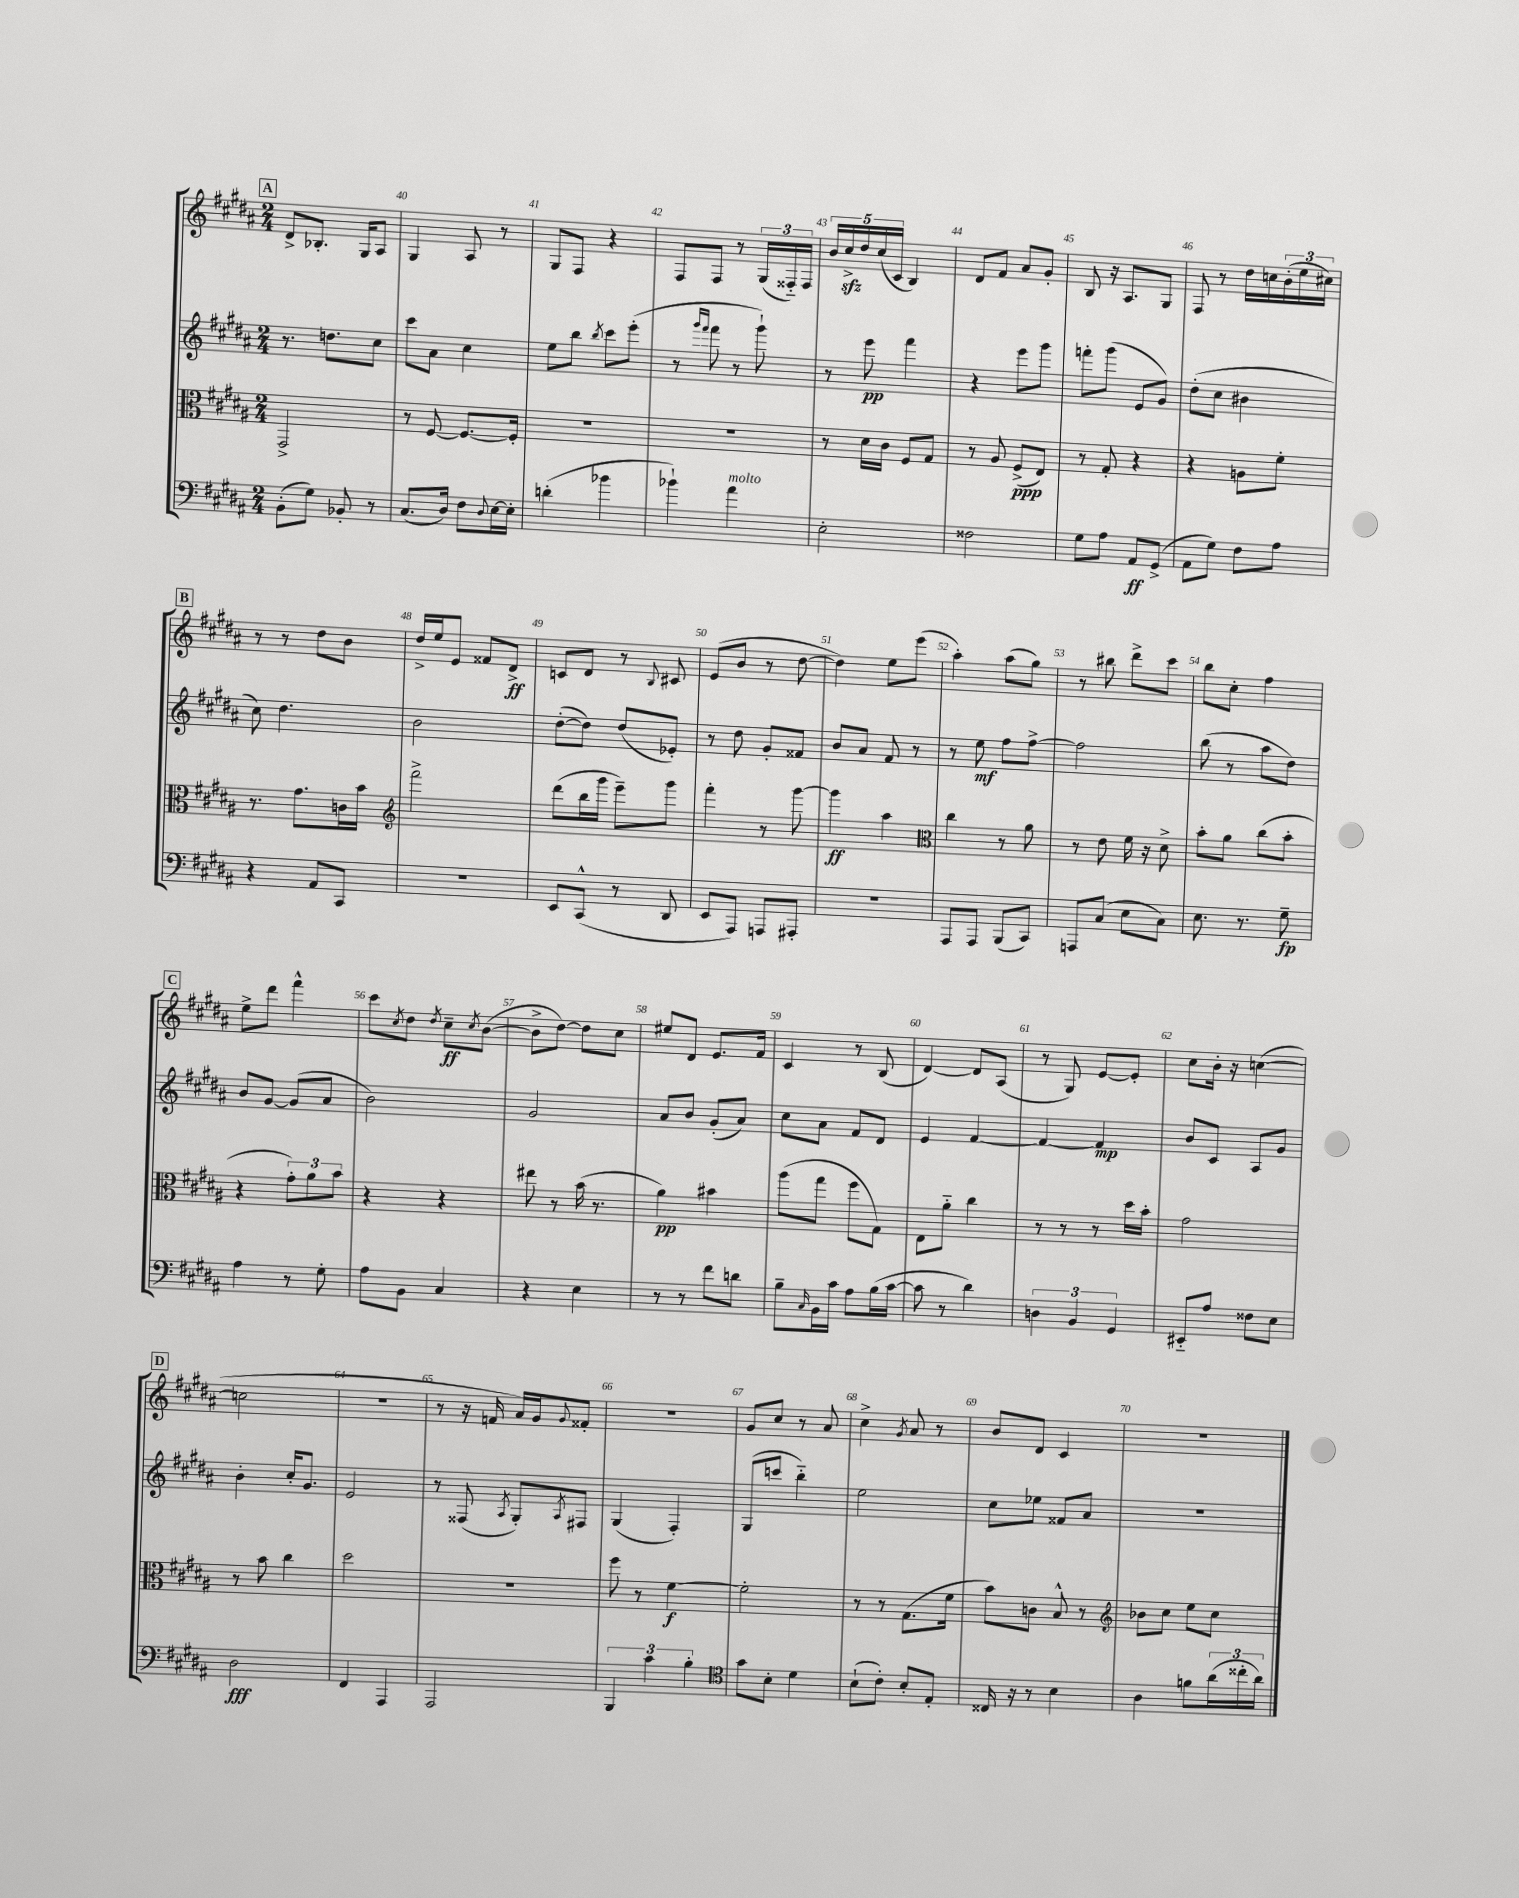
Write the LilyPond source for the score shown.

<<
\new StaffGroup <<
\new Staff = "s0" {
    \clef treble \key b \major \numericTimeSignature \time 2/4
    \mark \markup { \box "A" } dis'8-> bes8.-. gis16 ais8 |
    gis4 ais8 r8 |
    gis8 fis8 r4 |
    fis8 fis8 r8 \tuplet 3/2 { gis16( fisis16-_) fisis16 } |
    \tuplet 5/4 { b'16 cis''16->\sfz dis''16 cis''16( cis'16 } b4) |
    dis'8 fis'8 ais'8 gis'8-. |
    b8 r16 ais8. gis8 |
    fis8 r8 dis''16 c''16 \tuplet 3/2 { b'16-.( e''16 cis''16) } |
    \mark \markup { \box "B" } r8 r8 dis''8 b'8 |
    dis''16-> e''16 e'8 fisis'8 dis'8->\ff |
    c'8 dis'8 r8 \appoggiatura { b8 } cis'8 |
    e'8( b'8 r8 dis''8~ |
    dis''4) e''8 e'''8( |
    ais''4-.) ais''8( gis''8) |
    r8 bis''8 dis'''8-> cis'''8 |
    b''8 cis''8-. fis''4 |
    \mark \markup { \box "C" } e''8-> dis'''8 fis'''4-^ |
    cis'''8 \acciaccatura { cis''8 } dis''8 \acciaccatura { dis''8 } cis''8--\ff \acciaccatura { cis''8 } b'8~( |
    b'8-> dis''8~) dis''8 cis''8 |
    eis''8 dis'8 e'8. fis'16 |
    cis'4 r8 b8( |
    dis'4~) dis'8 ais8( |
    r8 gis8) e'8~ e'8-. |
    cis''8 b'16-. r16 c''4~( |
    \mark \markup { \box "D" } c''2 |
    r2 |
    r8 r16 f'16 ais'16) gis'16 \appoggiatura { gis'8 } fisis'8-. |
    R2 |
    gis'8 cis''8 r8 ais'8 |
    cis''4-> \acciaccatura { gis'8 } ais'8 r8 |
    b'8 dis'8 cis'4 |
    r2 \bar "|." |
}
\new Staff = "s1" {
    \clef treble \key b \major \numericTimeSignature \time 2/4
    \mark \markup { \box "A" } r8. d''8. cis''8 |
    cis'''8 ais'8 cis''4 |
    e''8 b''8 \acciaccatura { b''8 } cis'''8 e'''8-.( |
    r8 \grace { gis'''16 fis'''16 } fis'''8 r8 gis'''8-!) |
    r8 e'''8\pp fis'''4 |
    r4 e'''8 gis'''8 |
    f'''8-. gis'''8( e'8 gis'8) |
    dis''8-.( cis''8 bis'4 |
    \mark \markup { \box "B" } cis''8) dis''4. |
    b'2 |
    dis''8~-.( dis''8) dis''8( ees'8-.) |
    r8 dis''8 gis'8-. fisis'8 |
    b'8 ais'8 fis'8 r8 |
    r8 e''8\mf fis''8 fis''8~-> |
    fis''2 |
    b''8( r8 ais''8 dis''8) |
    \mark \markup { \box "C" } b'8 gis'8~ gis'8( ais'8 |
    b'2) |
    gis'2 |
    ais'8 b'8 gis'8-.( ais'8) |
    cis''8 ais'8 fis'8 dis'8 |
    e'4 fis'4~ |
    fis'4~ fis'4\mp |
    b'8 cis'8 ais8 gis'8 |
    \mark \markup { \box "D" } b'4-. cis''16-. gis'8. |
    e'2 |
    r8 fisis8( \acciaccatura { ais8 } gis8-.) \acciaccatura { ais8 } fis8 |
    gis4( fis4-.) |
    gis8( c'''8 b''4-_) |
    e''2 |
    cis''8 ees''8 fisis'8 ais'8 |
    r2 \bar "|." |
}
\new Staff = "s2" {
    \clef alto \key b \major \numericTimeSignature \time 2/4
    \mark \markup { \box "A" } gis,2-> |
    r8 fis8~ fis8.~ fis16-. |
    R2 |
    R2 |
    r8 dis'16 cis'16 fis8 gis8 |
    r8 ais8 fis8->\ppp( e8) |
    r8 gis8-. r4 |
    r4 a8 fis'8-. |
    \mark \markup { \box "B" } r8. gis'8. c'16 b'16 |
    \clef treble fis'''2-> |
    dis'''8( b''16 gis'''16 e'''8--) gis'''8 |
    fis'''4-. r8 gis'''8~ |
    gis'''4\ff ais''4 |
    \clef alto cis''4 r8 ais'8 |
    r8 e'8 fis'16 r16 dis'8-> |
    b'8-. ais'8 cis''8( b'8-. |
    \mark \markup { \box "C" } r4 \tuplet 3/2 { gis'8-.) ais'8 b'8 } |
    r4 r4 |
    eis''8 r8 b'16( r8. |
    ais'4\pp) bis'4 |
    ais''8( gis''8 fis''8 gis8) |
    e8 ais'8-_ cis''4 |
    r8 r8 r8 dis''16 b'16-. |
    gis'2 |
    \mark \markup { \box "D" } r8 b'8 cis''4 |
    dis''2 |
    r2 |
    fis''8 r8 fis'4~\f |
    fis'2-. |
    r8 r8 gis8.( fis'16 |
    b'8) c'8 b8-^ r8 |
    \clef treble bes'8 cis''8 e''8 cis''8 \bar "|." |
}
\new Staff = "s3" {
    \clef bass \key b \major \numericTimeSignature \time 2/4
    \mark \markup { \box "A" } b,8-.( gis8) bes,8-. r8 |
    cis8.( dis16) fis8 \appoggiatura { dis8 } e16~ e16-. |
    d'4-.( bes'4 |
    bes'4-!) ais'4^\markup { \italic "molto" } |
    e2-. |
    fisis2 |
    gis8 ais8 ais,8\ff gis,8->( |
    ais,8 gis8) fis8 ais8 |
    \mark \markup { \box "B" } r4 ais,8 cis,8 |
    r2 |
    e,8 cis,8-^( r8 dis,8 |
    e,8 ais,,8) a,,8 ais,,8-. |
    R2 |
    ais,,8 ais,,8 b,,8( cis,8) |
    a,,8 cis8( e8 cis8) |
    e8. r8. gis8--\fp |
    \mark \markup { \box "C" } ais4 r8 gis8-. |
    ais8 b,8 cis4 |
    r4 e4 |
    r8 r8 fis'8 d'8 |
    b8-- \grace { cis16 } b,16 cis'16 ais8 b16( cis'16~ |
    cis'8 r8 dis'4) |
    \tuplet 3/2 { d4 b,4 gis,4 } |
    eis,8-_ ais8 fisis8 e8 |
    \mark \markup { \box "D" } dis2\fff |
    fis,4 ais,,4 |
    ais,,2 |
    \tuplet 3/2 { b,,4 cis'4 b4-. } |
    \clef tenor gis'8 b8-. dis'4 |
    b8-!( cis'8-.) b8-. e8-. |
    cisis16 r16 r8 b4 |
    ais4 f'8 \tuplet 3/2 { ais'16( cisis''16-. ais'16) } \bar "|." |
}
>>
>>
\layout { \context { \Score currentBarNumber = #39 \override BarNumber.break-visibility = ##(#f #t #t) barNumberVisibility = #all-bar-numbers-visible } }
